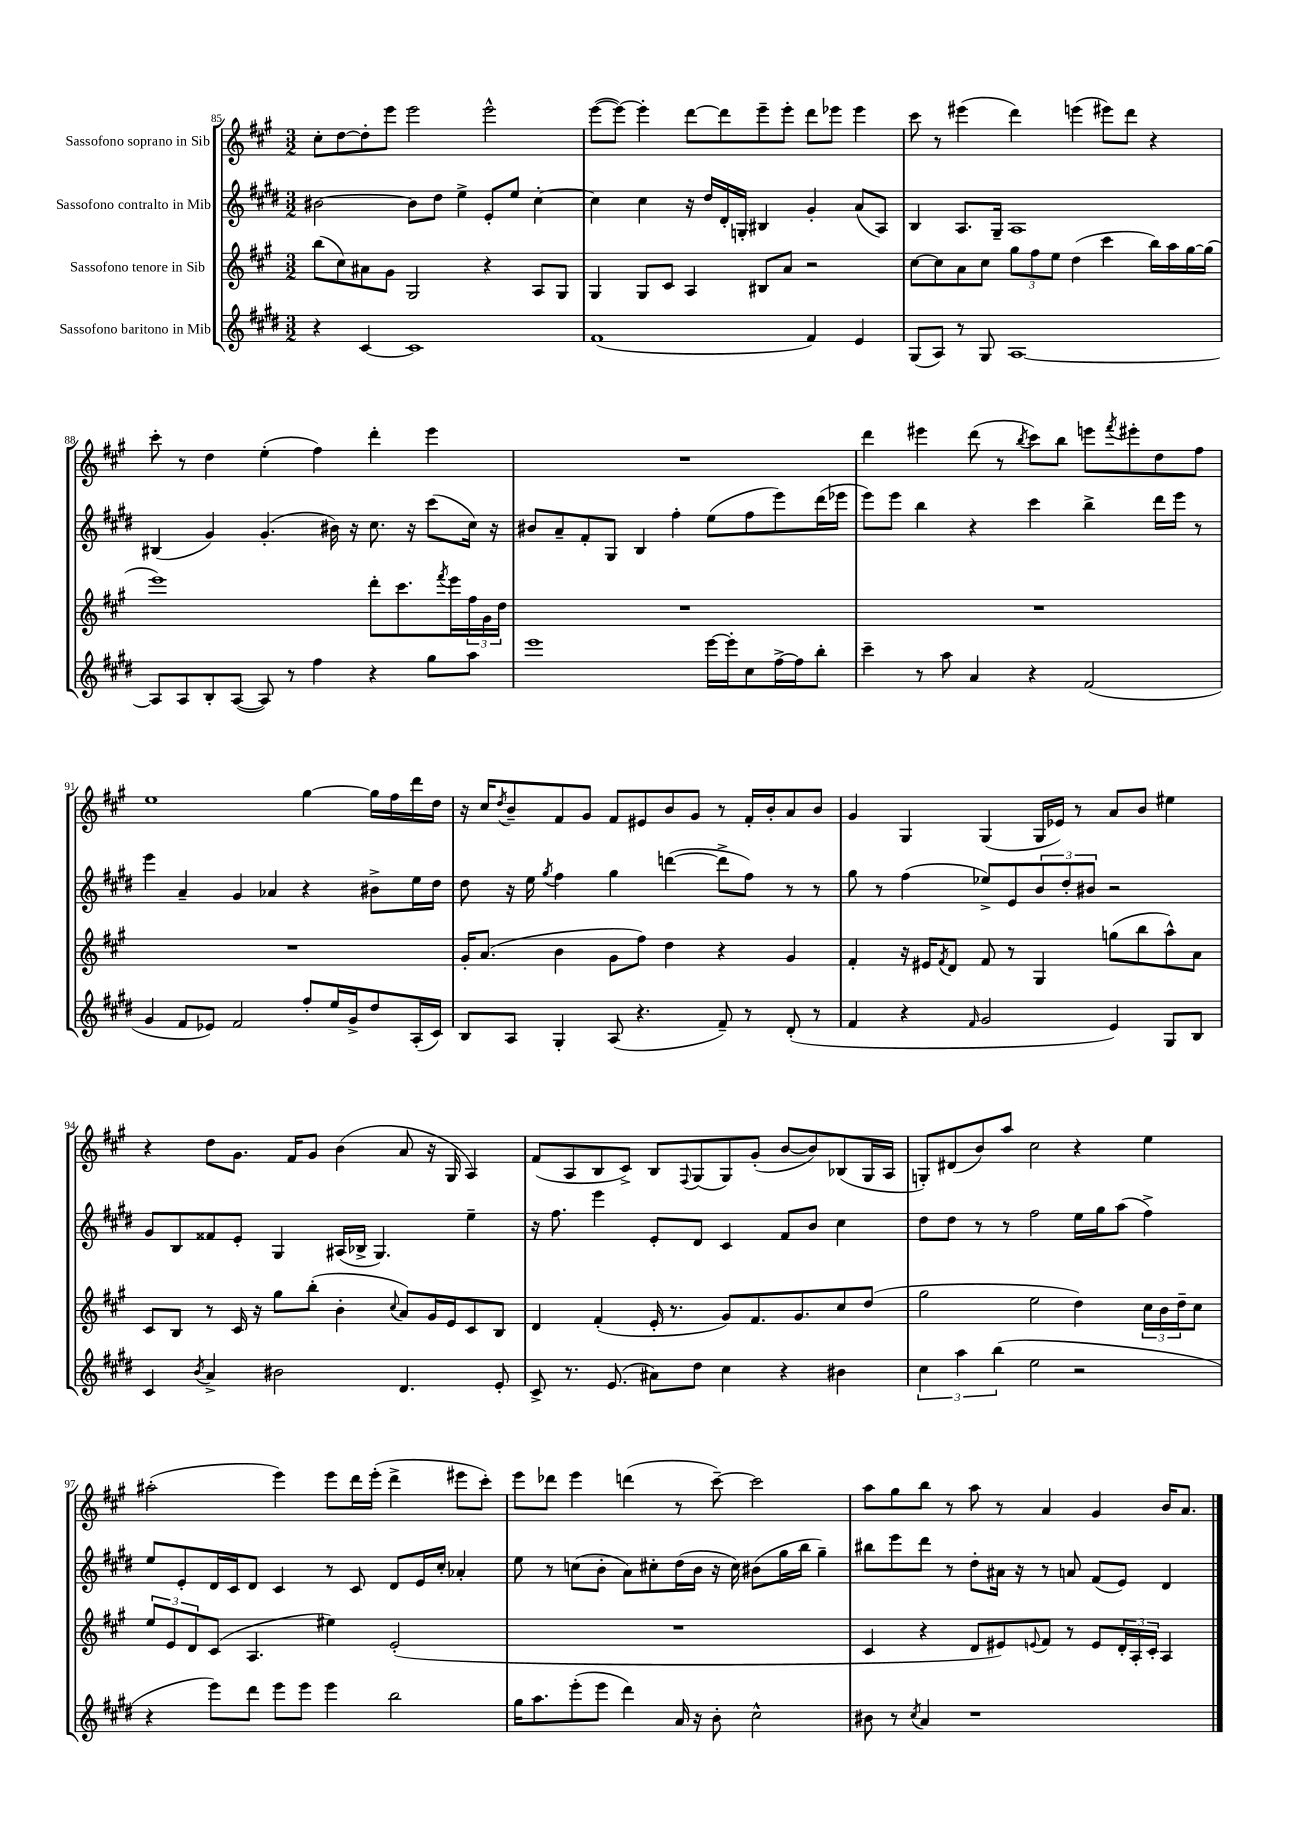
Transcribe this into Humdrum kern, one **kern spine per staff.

**kern	**kern	**kern	**kern
*part4	*part3	*part2	*part1
*staff4	*staff3	*staff2	*staff1
*I"Sassofono baritono in Mib	*I"Sassofono tenore in Sib	*I"Sassofono contralto in Mib	*I"Sassofono soprano in Sib
*clefG2	*clefG2	*clefG2	*clefG2
*k[f#c#g#d#]	*k[f#c#g#]	*k[f#c#g#d#]	*k[f#c#g#]
*M3/2	*M3/2	*M3/2	*M3/2
=85	=85	=85	=85
4r	(8bb\L	[2b#X\	8cc#'\L
.	8cc#\)	.	[8dd\
[4c#/	8a#X\	.	8dd'\]
.	8g#\J	.	8eee\J
1c#]	2G#/	8b#\L]	2eee\
.	.	8dd#\J	.
.	.	4ee^\	.
.	4r	8e'/L	2eee^^\
.	.	8ee/J	.
.	8A/L	[4cc#'\	.
.	8G#/J	.	.
=86	=86	=86	=86
(1f#	4G#/	4cc#\]	([8eee\L
.	.	.	8eee\J_)
.	8G#/L	4cc#\	4eee'\]
.	8c#/J	.	.
.	4A/	16r	[8ddd\L
.	.	16dd#/LL	.
.	.	16d#'/	8ddd\]
.	.	16Gn'/JJ	.
.	8B#X/L	4B#X/	8eee~\
.	8a/J	.	8eee'\J
4f#/)	2r	4g#'/	8ddd\L
.	.	.	8eee-X\J
4e/	.	(8a/L	4eee-\
.	.	8A/J)	.
=87	=87	=87	=87
(8G#/L	[8cc#\L	4B/	8ccc#\
8A/J)	8cc#\]	.	8r
8r	8a\	8.A/L	(4eee#X\
8G#/	8cc#\J	.	.
.	.	16G#~/Jk	.
[1A	12gg#\L	1A	4ddd\)
.	12ff#\	.	.
.	12ee\J	.	.
.	(4dd\	.	(4eeen\
.	4ccc#\	.	8eee#X\L)
.	.	.	8ddd\J
.	16bb\LL)	.	4r
.	16aa\	.	.
.	[16gg#\	.	.
.	(16gg#\JJ]	.	.
!!LO:LB:g=z
=88	=88	=88	=88
8A/L]	1eee)	(4B#X/	8ccc#'\
8A/	.	.	8r
8B'/	.	4g#/)	4dd\
([8A/J	.	.	.
8A/])	.	(4.g#'/	(4ee'\
8r	.	.	.
4ff#\	.	.	4ff#\)
.	.	16b#X\)	.
.	.	16r	.
4r	8ddd'\L	8.cc#\	4ddd'\
.	8.ccc#\	.	.
.	.	16r	.
8gg#\L	.	(8ccc#\L	4eee\
.	8qfff#/	.	.
.	16eee\L	.	.
8aa\J	24ff#\	16cc#\Jk)	.
.	24g#\	.	.
.	.	16r	.
.	24dd\JJ	.	.
=89	=89	=89	=89
1eee	1.r	8b#X/L	1.r
.	.	8a~/	.
.	.	8f#'/	.
.	.	8G#/J	.
.	.	4B/	.
.	.	4ff#'\	.
[16eee\LL	.	(8ee\L	.
16eee'\J]	.	.	.
8cc#\	.	8ff#\	.
[16ff#^\L	.	8eee\)	.
16ff#\J]	.	.	.
8bb'\J	.	(16ddd#\L	.
.	.	16eee-X\JJ	.
=90	=90	=90	=90
4ccc#~\	1.r	8eee\L)	4ddd\
.	.	8eee\J	.
8r	.	4bb\	4eee#X\
8aa\	.	.	.
4a/	.	4r	(8ddd\
.	.	.	8r
.	.	.	8qbb/
4r	.	4ccc#\	8ccc#\L)
.	.	.	8bb\J
(2f#/	.	4bb^\	8eeen\L
.	.	.	8qfff#/
.	.	.	8eee#X'\
.	.	16ddd#\LL	8dd\
.	.	16eee\JJ	.
.	.	8r	8ff#\J
!!LO:LB:g=z
=91	=91	=91	=91
4g#/	1.r	4eee\	1ee
8f#/L	.	4a~/	.
8e-X/J)	.	.	.
2f#/	.	4g#/	.
.	.	4a-X/	.
8ff#'/L	.	4r	[4gg#\
16ee/L	.	.	.
16g#^/J	.	.	.
8dd#/	.	8b#X^\L	16gg#\LL]
.	.	.	16ff#\
(16A'/L	.	16ee\L	16ddd\
16c#/JJ)	.	16dd#\JJ	16dd\JJ
=92	=92	=92	=92
8B/L	16g#'/KL	8dd#\	16r
.	(8.a/J	.	16cc#/KL
.	.	.	8qdd/
8A/J	.	16r	8b~/
.	.	16ee\	.
.	.	8qgg#/	.
4G#'/	4b\	4ff#\	8f#/
.	.	.	8g#/J
(8A/	8g#\L	4gg#\	8f#/L
4.r	8ff#\J)	.	8e#X/
.	4dd\	([4dddn\	8b/
.	.	.	8g#/J
8f#~/)	4r	8ddd^\L]	8r
8r	.	8ff#\J)	16f#'/LL
.	.	.	16b'/J
(8d#'/	4g#/	8r	8a/
8r	.	8r	8b/J
=93	=93	=93	=93
4f#/	4f#'/	8gg#\	4g#/
.	.	8r	.
4r	16r	(4ff#\	4G#/
.	16e#X/KL	.	.
.	8qf#/	.	.
.	8d/J	.	.
16qqf#/	.	.	.
2g#/	8f#/	8ee-X^/L)	(4G#/
.	8r	8e/	.
.	4G#/	12b/	16G#/LL
.	.	.	16e-X/JJ)
.	.	12dd#'/	.
.	.	.	8r
.	.	12b#X/J	.
4e/)	(8ggn\L	2r	8a/L
.	8bb\	.	8b/J
8G#/L	8aa^^\)	.	4ee#X\
8B/J	8a\J	.	.
!!LO:LB:g=z
=94	=94	=94	=94
4c#/	8c#/L	8g#/L	4r
.	8B/J	8B/	.
8qb/	.	.	.
4a^/	8r	8f##X/	8dd\L
.	16c#/	8e'/J	8.g#\J
.	16r	.	.
2b#X\	8gg#\L	4G#/	.
.	.	.	16f#/KL
.	(8bb'\J	.	8g#/J
.	4b'\	(16A#X/LL	(4b\
.	.	16B-X^/JJ	.
.	.	4.G#/)	.
.	8qqcc#/	.	.
4.d#/	8a/L)	.	8a/
.	16g#/L	.	16r
.	16e/J	.	16G#/
.	8c#/	4ee~\	4A/)
8e'/	8B/J	.	.
=95	=95	=95	=95
8c#^/	4d/	16r	(8f#/L
.	.	8.ff#\	.
8.r	.	.	8A/
.	(4f#'/	4eee\	8B/
(8.e/	.	.	.
.	.	.	8c#^/J)
8a#X\L)	16e'/	8e'/L	8B/L
.	8.r	.	.
.	.	.	8qqF#/
8dd#\J	.	8d#/J	(8G#/
4cc#\	8g#/L)	4c#/	8G#/)
.	8.f#/	.	(8g#'/J
4r	.	8f#/L	[8b/L
.	8.g#/	.	.
.	.	8b/J	8b/])
4b#X\	8cc#/	4cc#\	(8B-X/
.	(8dd/J	.	16G#/L
.	.	.	16A/JJ
=96	=96	=96	=96
6cc#\	2gg#\	8dd#\L	8Gn'/L)
.	.	8dd#\J	(8d#X/
6aa\	.	.	.
.	.	8r	8b/)
(6bb\	.	.	.
.	.	8r	8aa/J
2ee\	2ee\	2ff#\	2cc#\
2r	4dd\)	16ee\LL	4r
.	.	16gg#\J	.
.	.	(8aa\J	.
.	24cc#\LL	4ff#^\)	4ee\
.	24b\	.	.
.	24dd~\J	.	.
.	8cc#\J	.	.
!!LO:LB:g=z
=97	=97	=97	=97
4r	12ee/L	8ee/L	(2aa#X'\
.	12e/	.	.
.	.	8e'/	.
.	12d/	.	.
8eee\L)	(8c#/J	16d#/L	.
.	.	16c#/J	.
8ddd#\J	4.A/	8d#/J	.
8eee\L	.	4c#/	4eee\)
8eee\J	.	.	.
4eee\	4ee#X\)	8r	8eee\L
.	.	8c#/	16ddd\L
.	.	.	(16eee'\JJ
2bb\	(2e'/	8d#/L	4ddd^\
.	.	16e/L	.
.	.	16cc#'/JJ	.
.	.	4a-X'/	8eee#X\L
.	.	.	8ccc#'\J)
=98	=98	=98	=98
16gg#\KL	1.r	8ee\	8eee\L
8.aa\	.	.	.
.	.	8r	8ddd-X\J
(8eee'\	.	(8ccn\L	4eee\
8eee\J	.	8b'\J	.
4ddd#\)	.	8a\L)	(4dddn\
.	.	8cc#X'\	.
16a/	.	(16dd#\L	8r
16r	.	16b\JJ	.
8b'\	.	16r	[8ccc#~\)
.	.	16cc#\)	.
2cc#^^\	.	(8b#X\L	2ccc#\]
.	.	16gg#\L	.
.	.	16bb\JJ	.
.	.	4gg#~\)	.
=99	=99	=99	=99
8b#X\	4c#/	8bb#X\L	8aa\L
8r	.	8eee\	8gg#\
8qcc#/	.	.	.
4a/	4r	8ddd#\J	8bb\J
.	.	8r	8r
1r	8d/L	8dd#'\L	8aa\
.	8e#X/)	16a#X\Jk	8r
.	.	16r	.
.	8qqen/	.	.
.	8f#/J	8r	4a/
.	8r	8an/	.
.	8e/L	(8f#/L	4g#/
.	24d'/L	8e/J)	.
.	24A'/	.	.
.	24c#'/JJ	.	.
.	4A/	4d#/	16b/KL
.	.	.	8.a/J
==	==	==	==
*-	*-	*-	*-
